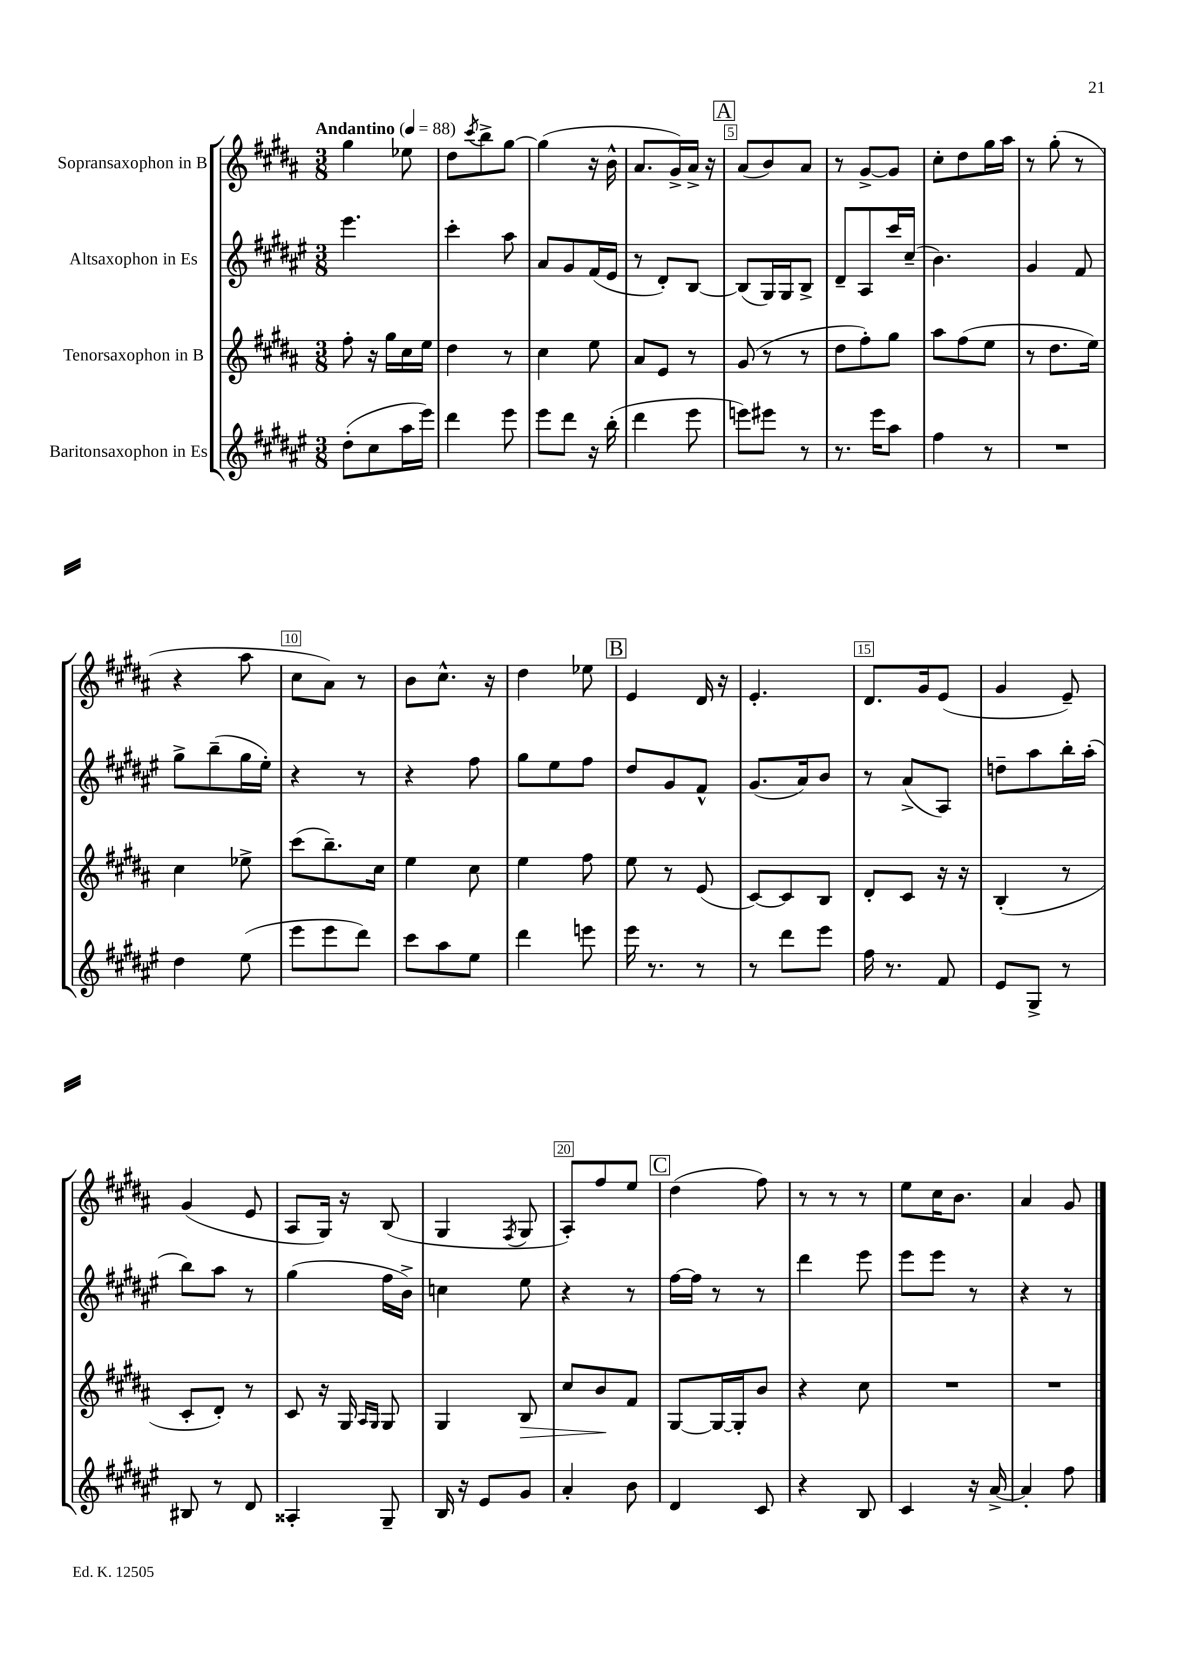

**kern	**kern	**kern	**kern
*staff4	*staff3	*staff2	*staff1
*clefG2	*clefG2	*clefG2	*clefG2
*k[f#c#g#d#a#e#]	*k[f#c#g#d#a#]	*k[f#c#g#d#a#e#]	*k[f#c#g#d#a#]
*M3/8	*M3/8	*M3/8	*M3/8
*MM88	*MM88	*MM88	*MM88
(8dd#'	8ff#'	4.eee#	4gg#
8cc#	16r	.	.
.	16gg#	.	.
16aa#	16cc#	.	8ee-
16eee#)	16ee	.	.
=	=	=	=
4ddd#	4dd#	4ccc#'	8dd#
.	.	.	8qccc#
.	.	.	8bb^
8eee#	8r	8aa#	[8gg#
=	=	=	=
8eee#	4cc#	8a#	(4gg#]
8ddd#	.	8g#	.
16r	8ee	(16f#	16r
(16bb'	.	16e#	16b^^
=	=	=	=
4ddd#	8a#	8r	8.a#
.	8e	8d#')	.
.	.	.	16g#^)
8eee#	8r	[8B	16a#^
.	.	.	16r
=	=	=	=
8eee)	(8g#	(8B]	(8a#
8eee#	8r	16G#)	8b)
.	.	16G#	.
8r	8r	8B^	8a#
=	=	=	=
8.r	8dd#	8d#~	8r
.	8ff#')	8A#	[8g#^
16eee#	.	.	.
8aa#	8gg#	16ccc#	8g#]
.	.	(16cc#~	.
=	=	=	=
4ff#	8aa#	4.b)	8cc#'
.	(8ff#	.	8dd#
8r	8ee	.	16gg#
.	.	.	16aa#
=	=	=	=
4.r	8r	4g#	8r
.	8.dd#	.	(8gg#'
.	.	8f#	8r
.	16ee)	.	.
=	=	=	=
4dd#	4cc#	8gg#^	4r
.	.	(8bb~	.
(8ee#	8ee-^	16gg#	8aa#
.	.	16ee#')	.
=	=	=	=
8eee#	(8ccc#	4r	8cc#
8eee#	8.bb~)	.	8a#)
8ddd#)	.	8r	8r
.	16cc#	.	.
=	=	=	=
8ccc#	4ee	4r	8b
8aa#	.	.	8.cc#^^
8ee#	8cc#	8ff#	.
.	.	.	16r
=	=	=	=
4ddd#	4ee	8gg#	4dd#
.	.	8ee#	.
8eee	8ff#	8ff#	8ee-
=	=	=	=
16eee#	8ee	8dd#	4e
8.r	.	.	.
.	8r	8g#	.
8r	(8e	8f#^^	16d#
.	.	.	16r
=	=	=	=
8r	[8c#)	(8.g#	4.e'
8ddd#	8c#]	.	.
.	.	16a#)	.
8eee#	8B	8b	.
=	=	=	=
16ff#	8d#'	8r	8.d#
8.r	.	.	.
.	8c#	(8a#^	.
.	.	.	16g#
8f#	16r	8A#)	(8e
.	16r	.	.
=	=	=	=
8e#	(4B'	8dd~	4g#
8G#^	.	8aa#	.
8r	8r	16bb'	8e~)
.	.	(16aa#'	.
=	=	=	=
8B#	8c#'	8bb)	(4g#
8r	8d#')	8aa#	.
8d#	8r	8r	8e
=	=	=	=
4A##'	8c#	(4gg#	8A#
.	16r	.	16G#)
.	16G#	.	16r
.	16qqA#	.	.
.	16qqG#	.	.
8G#~	8G#	16ff#	(8B
.	.	16b^)	.
=	=	=	=
16B	4G#	4cc	4G#
16r	.	.	.
8e#	.	.	.
.	.	.	8qF#
8g#	8B	8ee#	8G#
=	=	=	=
4a#'	8cc#	4r	8A#')
.	8b	.	8ff#
8b	8f#	8r	8ee
=	=	=	=
4d#	[8G#	[16ff#	(4dd#
.	.	16ff#]	.
.	16G#_	8r	.
.	16G#']	.	.
8c#	8b	8r	8ff#)
=	=	=	=
4r	4r	4ddd#	8r
.	.	.	8r
8B	8cc#	8eee#	8r
=	=	=	=
4c#	4.r	8eee#	8ee
.	.	8eee#	16cc#
.	.	.	8.b
16r	.	8r	.
[16a#^	.	.	.
=	=	=	=
4a#']	4.r	4r	4a#
8ff#	.	8r	8g#
==	==	==	==
*-	*-	*-	*-
